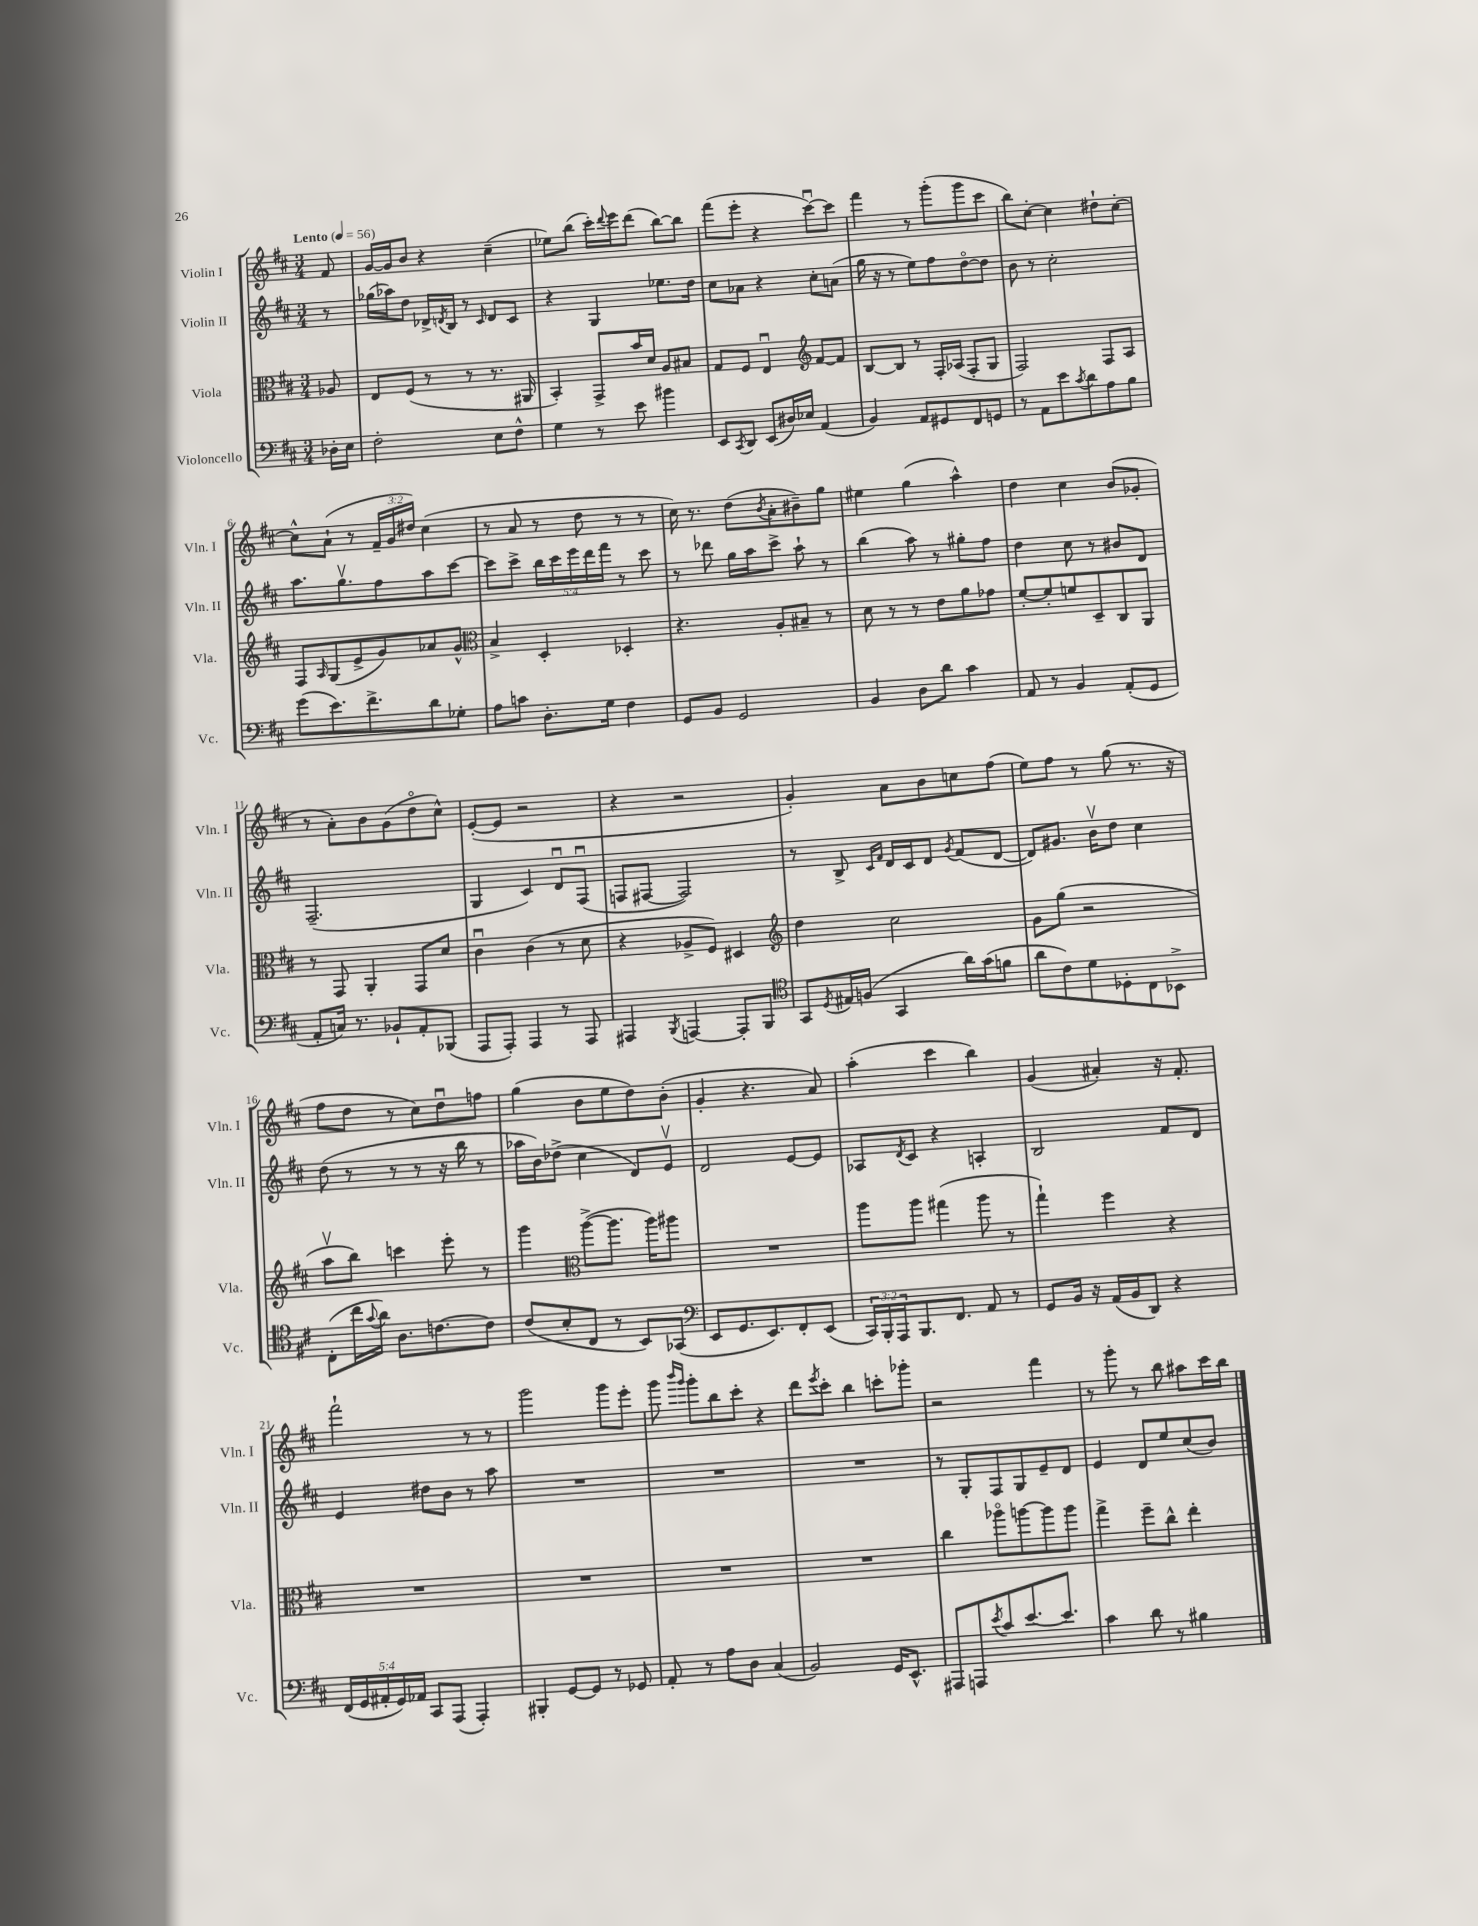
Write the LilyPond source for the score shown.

<<
\new StaffGroup <<
\new Staff = "s0" \with { instrumentName = "Violin I" shortInstrumentName = "Vln. I" } {
    \clef treble \key d \major \numericTimeSignature \time 3/4 \override Staff.TupletNumber.text = #tuplet-number::calc-fraction-text \partial 8 \tempo "Lento" 4 = 56
    fis'8 |
    g'16~ g'16 b'8 r4 cis''4--( |
    ees''8) b''8( cis'''16-.) \appoggiatura { d'''8 } e'''16 d'''8( b''8~) b''8 |
    fis'''8( e'''8-. r4 cis'''8~\downbow) cis'''8 |
    fis'''4 r8 g'''8-.( g'''8 cis'''8 |
    b''8) cis''8~-. cis''4 dis''8-! cis''8~-. |
    cis''8-^ a'8-!( r8 \tuplet 3/2 { fis'16-- g'16 dis''16) } cis''4( |
    r8 a'8 r8 d''8 r8 r8 |
    cis''16) r8. d''8( \acciaccatura { b'8 } a'8-. bis'8--) g''8 |
    eis''4 g''4( a''4-^) |
    d''4 cis''4 b'8( ges'8-. |
    r8 a'8-.) b'8 g'8( d''8\flageolet cis''8-^) |
    e'8~-.( e'8 r2 |
    r4 r2 |
    g'4-.) a'8 b'8 c''8 fis''8( |
    e''8) fis''8 r8 g''8( r8. r16 |
    fis''8 d''8 r8 cis''8) d''8\downbow f''8 |
    g''4( b'8 e''8 d''8) b'8-.( |
    g'4-. r4. a'8) |
    a''4-.( cis'''4 b''4) |
    g'4( ais'4-.) r16 fis'8.-. |
    fis'''2-! r8 r8 |
    g'''2 g'''8 e'''8-. |
    g'''8 \grace { b'''16 g'''16 } g'''8-. b''8 cis'''8-. r4 |
    d'''8 \acciaccatura { e'''8 } cis'''8-. b''4 c'''8-. ges'''8-. |
    r2 fis'''4 |
    r8 g'''8-. r8 b''8 ais''8 cis'''16 b''16 \bar "|." |
}
\new Staff = "s1" \with { instrumentName = "Violin II" shortInstrumentName = "Vln. II" } {
    \clef treble \key d \major \numericTimeSignature \time 3/4 \override Staff.TupletNumber.text = #tuplet-number::calc-fraction-text \partial 8
    r8 |
    ges''16( aes''16) d''8 des'16-> \acciaccatura { d'8 } b16 r8 \grace { cis'16 } d'8 cis'8 |
    r4 g4 ees''8. d''16 |
    cis''8 aes'8 r4 cis''8-. a'8( |
    g''16 r16 r8 e''8) fis''8 d''8~\flageolet d''8 |
    b'8 r8 cis''2-. |
    a''8. g''8.\upbow fis''8 a''8 cis'''8~ |
    cis'''8 cis'''8-> \tuplet 5/4 { b''16 cis'''16 e'''16 d'''16 fis'''16 } r8 cis'''8 |
    r8 des'''8 g''16 a''16 cis'''8-> a''8-! r8 |
    b''4( a''8) r8 gis''8-. fis''8 |
    d''4 cis''8 r8 bis'8 d'8 |
    fis2.--( |
    g4 cis'4) d'8\downbow fis8\downbow( |
    f8 fis8~ fis2) |
    r8 b8-> \grace { cis'16 fis'16 } d'16 cis'16 d'8 \acciaccatura { g'8 } fis'8( d'8~ |
    d'8) gis'8. b'16\upbow d''8 cis''4 |
    d''8( r8 r8 r8 r16 b''16 r8 |
    aes''16 b'16) des''8->( cis''4 d'8) e'8\upbow |
    d'2 e'8~ e'8 |
    aes8 \acciaccatura { d'8 } cis'8 r4 a4-. |
    b2 fis'8 d'8 |
    e'4 dis''8 b'8 r8 a''8 |
    R2. |
    R2. |
    R2. |
    r8 g8-. fis8 g8 e'8-- d'8 |
    e'4 d'8 e''8 cis''8( b'8) \bar "|." |
}
\new Staff = "s2" \with { instrumentName = "Viola" shortInstrumentName = "Vla." } {
    \clef alto \key d \major \numericTimeSignature \time 3/4 \partial 8
    aes8 |
    e8 fis8( r8 r8 r8. ais,16 |
    b,4-.) g,8-> b'16 d'16 a8 bis8 |
    g8 fis8 e4\downbow \clef treble fis'8~ fis'8 |
    b8~ b8 r8 fis16-. aes16( fis8-. g8 |
    fis2) fis8 a8 |
    fis8 \grace { a16 } g8( e'8-> g'8) aes'8 g'8-^ |
    \clef alto b4-> d4-. des4-. |
    r4. a8-. bis8-- r8 |
    d'8 r8 r8 e'8 a'8 ges'8 |
    fis'8~-. fis'8-. f'8 d8-- cis8 a,8 |
    r8 g,8 a,4-. g,8 d'8 |
    cis'4\downbow cis'4( r8 d'8 |
    r4 aes8-> fis8) dis4 |
    \clef treble d''4 cis''2 |
    g'8 g''8( r2 |
    a''8\upbow b''8) c'''4 e'''8-. r8 |
    g'''4 \clef alto a''8~->( a''8. a''16) ais''8 |
    R2. |
    a''8 a''8 gis''4( a''8 r8 |
    g''4-!) fis''4 r4 |
    R2. |
    R2. |
    R2. |
    R2. |
    cis''4 aes''8\flageolet a''8~ a''8 a''8 |
    g''4-> fis''8-- cis''8-^ e''4-. \bar "|." |
}
\new Staff = "s3" \with { instrumentName = "Violoncello" shortInstrumentName = "Vc." } {
    \clef bass \key d \major \numericTimeSignature \time 3/4 \override Staff.TupletNumber.text = #tuplet-number::calc-fraction-text \partial 8
    des16-. e16 |
    fis2-. e8 fis8-^ |
    g4 r8 e'8 bis'4 |
    e,8 \acciaccatura { cis,8 } d,8 e,8( dis16) ees16 a,4( |
    b,4) a,8 gis,8 fis,8 g,8 |
    r8 a,8 e'8 \acciaccatura { cis'8 } d'8 a8 b8 |
    g'8( e'8.) fis'8.-> d'8 ges8-. |
    a8 c'8 d8.-. g16 fis4 |
    g,8 b,8 g,2 |
    b,4 d8 d'8 cis'4 |
    a,8 r8 b,4 a,8-.( g,8 |
    a,8-. c16) r8. bes,8-! a,8-. bes,,8( |
    a,,8 a,,8-.) a,,4 r8 a,,8 |
    ais,,4 \acciaccatura { b,,8 } a,,4~ a,,8-. b,,8 |
    \clef tenor g,8 \acciaccatura { d8 } eis16 f16( g,4 a'16) g'16( f'8 |
    a'8 cis'8) d'8 des8-. cis8 bes,8-> |
    cis8-.( cis''16 \appoggiatura { g'8 } a'16) a8. c'8.~ c'8 |
    cis'8( b8-. cis8 r8 b,8) ges,8( |
    \clef bass e,8 g,8. e,8.) fis,8-. e,8( |
    \tuplet 3/2 { cis,16) b,,16-. a,,16 } b,,8. fis,8. a,8 r8 |
    g,8 b,16 r16 a,16( b,16 d,8) r4 |
    \tuplet 5/4 { fis,16( g,16 ais,16-. g,16) aes,16 } cis,8 a,,8( a,,4-.) |
    bis,,4-. g,8~ g,8 r8 ges,8 |
    a,8-. r8 a8 d8 cis4( |
    b,2) g,16 e,8.-^ |
    ais,,8 a,,8 \acciaccatura { e'8 } cis'8 e'8.~ e'8. |
    cis'4 d'8 r8 bis4 \bar "|." |
}
>>
>>
